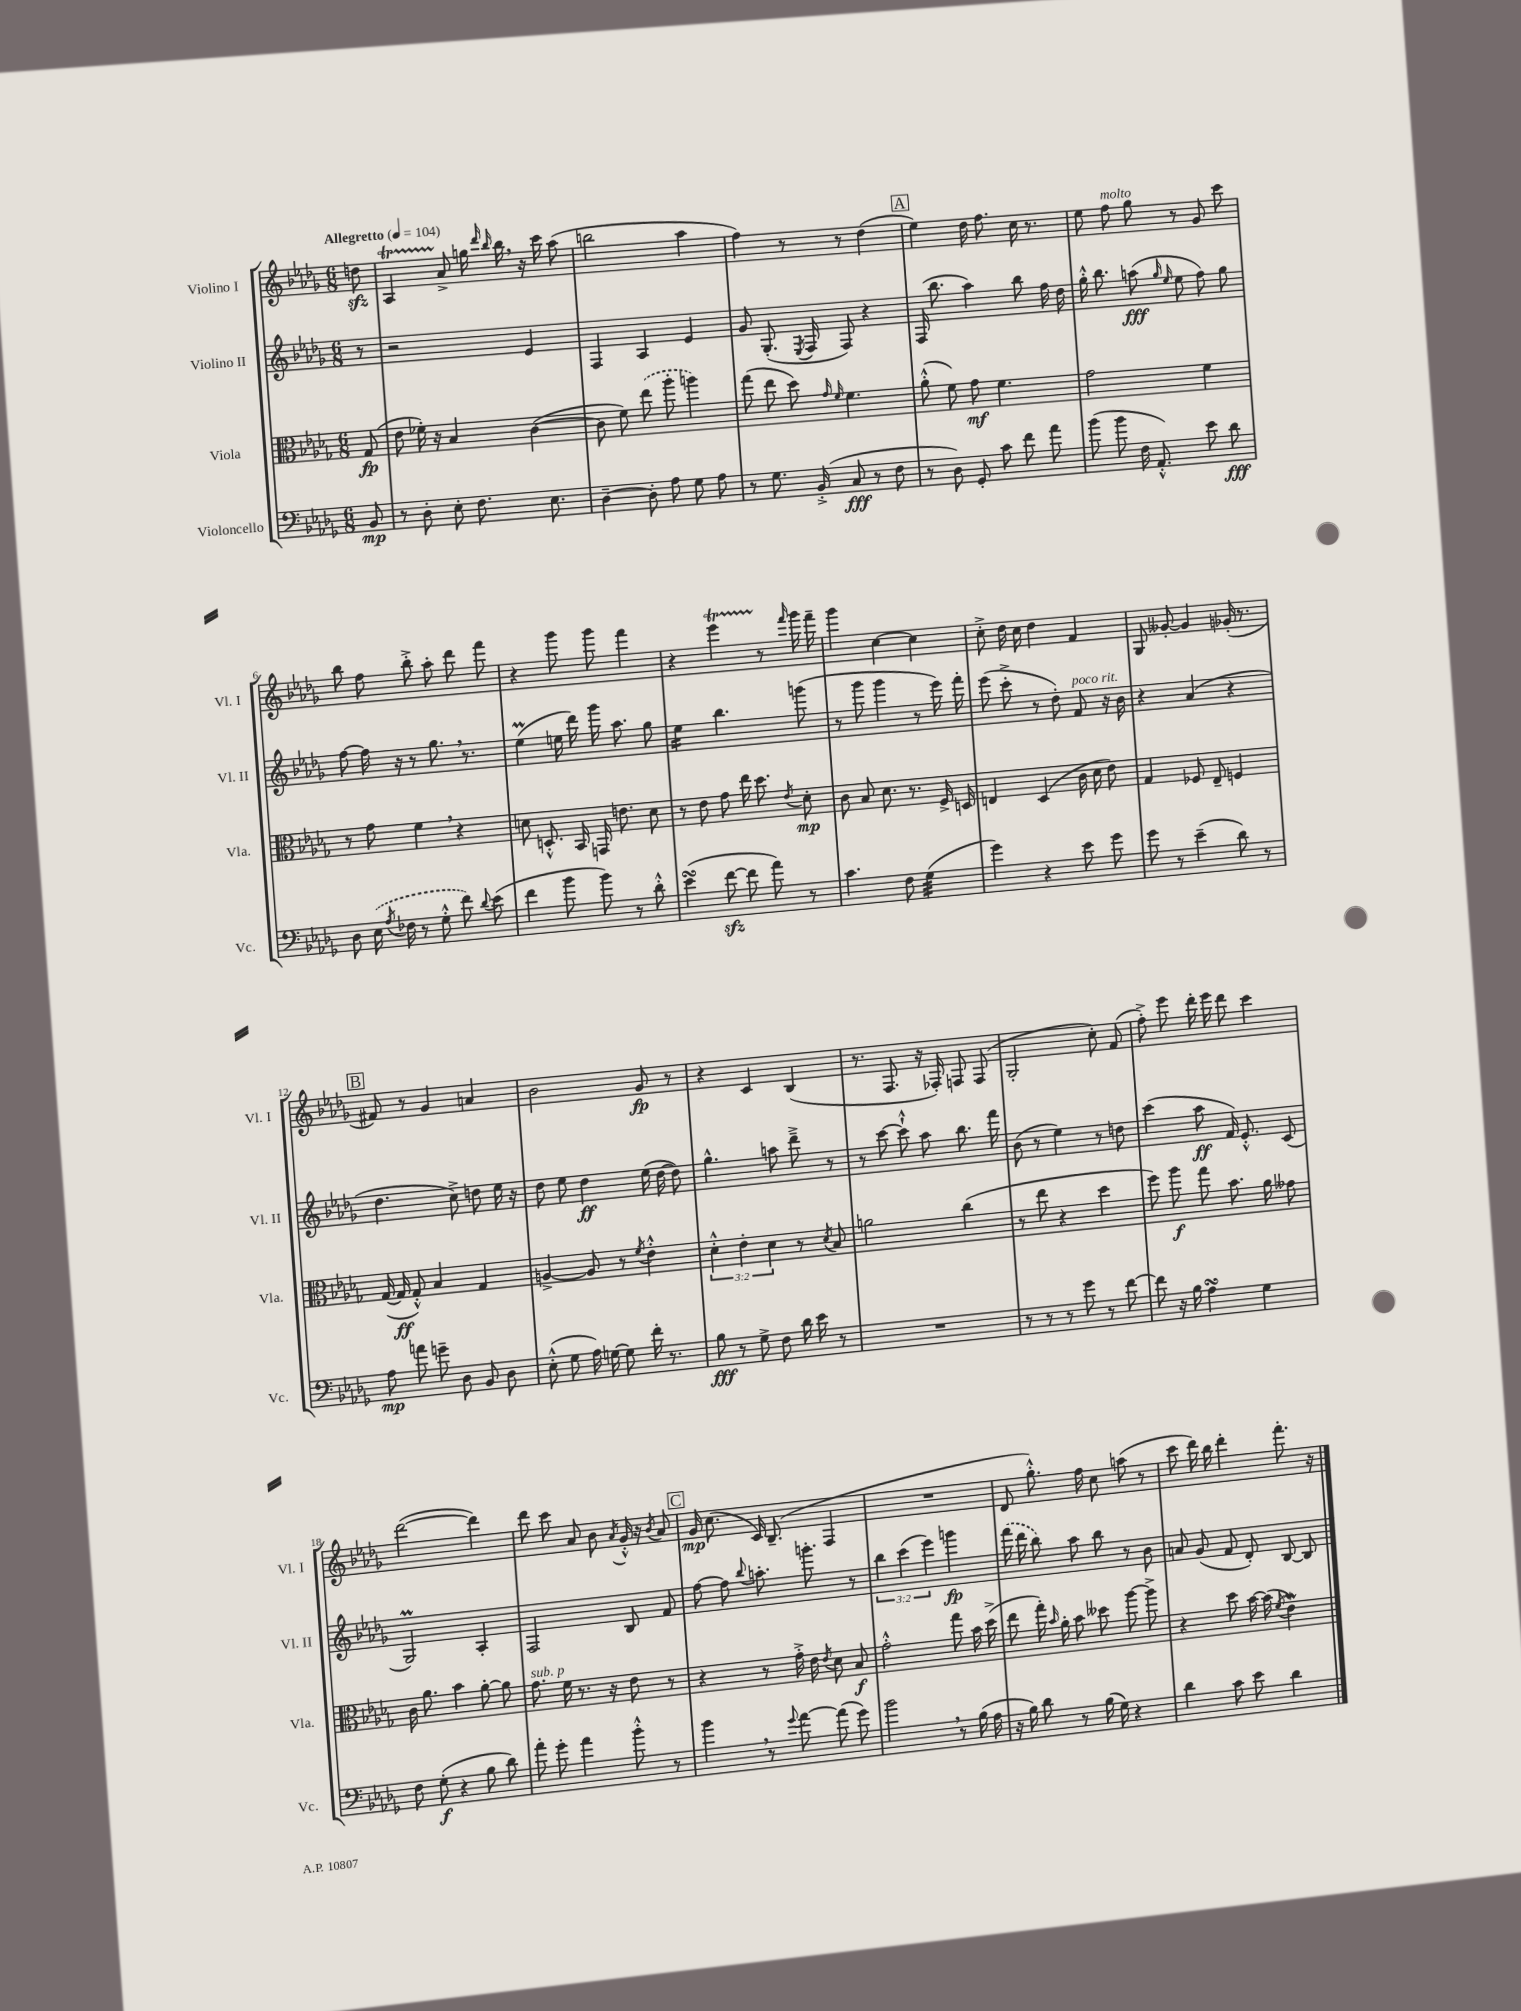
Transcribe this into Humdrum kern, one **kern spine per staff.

**kern	**kern	**kern	**kern
*staff4	*staff3	*staff2	*staff1
*clefF4	*clefC3	*clefG2	*clefG2
*k[b-e-a-d-g-]	*k[b-e-a-d-g-]	*k[b-e-a-d-g-]	*k[b-e-a-d-g-]
*M6/8	*M6/8	*M6/8	*M6/8
*MM104	*MM104	*MM104	*MM104
8BB-/	(8G-/	8r	8dd\
=	=	=	=
8r	8e-\	2r	4A-/
8D-'\	16f-'\)	.	.
.	16r	.	.
8E-'\	4B-/	.	8a-^/
8.F\	.	.	16gg\
.	.	.	16qqddd-/
.	.	.	16qqbb-/
.	.	.	16bb-\
.	([4c\	4e-/	16r
8.E-\	.	.	16ccc\
.	.	.	(8aa-\
=	=	=	=
[4D-~\	8c\]	4F/	2bb\
.	8f\)	.	.
8D-'\]	(8ee-\	4A-/	.
8A-\	8aa-'\	.	.
8G-\	4aa\)	4e-/	4aa-\
8A-\	.	.	.
=	=	=	=
8r	(8gg-\	8g-/	4ff\)
8.G-\	8ee-\	(8.G-'/	.
.	8dd-\)	.	8r
.	.	8qE-/	.
(16BB-'^/	.	16F/	.
.	16qqg-/	.	.
.	16qqf/	.	.
8C/	4.f\	8F/)	8r
8r	.	4r	(4dd-\
8F\	.	.	.
=	=	=	=
8r	(8a-'^^\	(16F/	4ee-\)
.	.	8.bb-\	.
8D-\)	8f\)	.	.
8GG-'/	8g-\	4aa-\)	16dd-\
.	.	.	8.ff\
8c\	4.f\	.	.
8f\	.	8bb-\	16cc\
.	.	.	8.r
8a-\	.	16ff\	.
.	.	16dd-\	.
=	=	=	=
(8b-\	2g-\	16gg-'^^\	8ee-\
.	.	8.bb-\	.
8b-\	.	.	8ff\
16F\	.	(8aa\	8gg-\
8.AA-'^^/)	.	.	.
.	.	16qqgg-/	.
.	.	16qqee-/	.
.	.	8ee-\	8r
8e-\	4f\	8ff\)	8g-/
8d-\	.	8gg-\	8ccc\
=	=	=	=
8D-\	8r	[8ff\	8bb-\
(16E-\	8g-\	16ff\]	8ff\
8qA-/	.	.	.
16F-\	.	16r	.
8r	4f\	8r	8bb-'^\
8G-'^^\	.	8.gg-\	8aa-'\
8f\)	4r	.	8ddd-\
.	.	8.r	.
8qqd-/	.	.	.
(8e-\	.	.	8fff\
=	=	=	=
4f\	8d\	(4ee-\	4r
.	8.D'^^/	.	.
8b-\	.	16ee\	8ggg-\
.	16BB-/	16ddd-\)	.
8b-\)	16GG/	16ggg-\	8ggg-\
.	8.e\	8.aa-\	.
8r	.	.	4fff\
8d-'^^\	8d\	8gg-\	.
=	=	=	=
(4e-\	8r	4ee-\	4r
.	8e-\	.	.
[8f\	8g-\	4.bb-\	4eee-\
8f\]	16ee-\	.	.
.	8.dd-\	.	.
8a-\)	.	.	8r
.	8qe-/	.	16qqfff/
8r	8d-'\	(8ggg\	16ggg-\
.	.	.	16fff~\
=	=	=	=
4.c\	8c\	8r	4ggg-\
.	8B-/	8ggg-\	.
.	8.d-\	4ggg-\	[4cc\
8F\	.	.	.
.	8.r	.	.
(4G-\	.	8r	4cc\]
.	16F^/	16eee-\)	.
.	16D/	16fff'\	.
=	=	=	=
4g-\)	4E/	(8eee-\	8cc'^\
.	.	8ccc'^\	16dd-\
.	.	.	16cc\
4r	(4D-/	8r	4dd-\
.	.	8dd-'\)	.
8e-\	16c\	8f/	4f/
.	16d-\	.	.
8g-\	8e-\)	16r	.
.	.	16b-\	.
=	=	=	=
8g-\	4G-/	4r	8G-/
8r	.	.	[8g--'/
(4e-~\	8F-/	(4a-/	4g--/]
.	8E-~/	.	.
8d-\)	4F/	4r	(16g-'/
.	.	.	8.r
8r	.	.	.
=	=	=	=
8A-\	([16G-/	4.dd-\	8f#/)
.	16G-/]	.	.
8a\	8G-'^^/)	.	8r
8g~\	4B-/	.	4g-/
8D-\	.	8cc^\)	.
8BB-/	4G-/	8dd\	4a/
8D-\	.	16ee-\	.
.	.	16r	.
=	=	=	=
(8E-'^^\	[4A^/	8dd-\	2b-\
8G-\	.	8ee-\	.
16A-\)	8A/]	4dd-\	.
[16G\	.	.	.
8G\]	8r	.	.
.	8qf/	.	.
16f'\	4e-'^^\	(16ee-\	8g-/
8.r	.	[16dd-\	.
.	.	8dd-\])	8r
=	=	=	=
8B-\	6d-'^^\	4.gg-^^\	4r
8r	.	.	.
.	6e-'\	.	.
8G-^\	.	.	4c/
.	6d-\	.	.
8F\	.	8aa\	.
16d-\	8r	8ddd-~^\	(4B-/
16e-\	.	.	.
.	8qd-/	.	.
8r	8B-/	8r	.
=	=	=	=
2.r	2a\	8r	8.r
.	.	[8ccc\	.
.	.	.	8.F/
.	.	8ccc`^^\]	.
.	.	8aa-\	16r
.	.	.	16F-'/)
.	(4cc\	8.bb-\	8F/
.	.	.	(8F/
.	.	16fff\	.
=	=	=	=
8r	8r	(8b-\	2G-'/
8r	8ee-\	8r	.
8r	4r	4ee-\)	.
8g-\	.	.	.
8r	4dd-\	8r	8cc'\)
[8f\	.	8dd\	(8f/
=	=	=	=
8f\]	8ff\)	(4ccc\	8ff'^\)
16r	8aa-\	.	8eee-\
16B-\	.	.	.
4A-\	8gg-\	8aa-\	16ddd-'\
.	.	.	16eee-\
.	8.b-\	16f/)	8ddd-\
.	.	8.e-'^^/	.
4G-\	.	.	4ccc\
.	16a-\	.	.
.	8g--\	(8c/	.
=	=	=	=
8F\	16c\	2G-/)	([2ddd-\
.	8.a-\	.	.
(8G-'\	.	.	.
4r	4b-\	.	.
8B-\	[8a-'\	4A-'/	4ddd-\])
8d-\)	8a-\]	.	.
=	=	=	=
8a-'\	8.g-\	2F/	8ddd-\
8g-'\	.	.	8ccc\
.	16f\	.	.
4a-\	8.r	.	8a-/
.	.	.	8b-\
.	16r	.	.
.	.	.	8qa-/
8b-'^^\	8e-\	8B-/	16g-'^^/
.	.	.	16r
.	.	.	8qb-/
8r	8r	8f/	8a-/
=	=	=	=
4b-\	4r	[8ff\	16g-/
.	.	.	(8.cc\
.	.	8ff\]	.
.	.	8qqbb-/	.
8r	8r	8.aa'\	16c/)
.	.	.	(8.B-~/
8qqg-/	.	.	.
[8a-\	16g-'^\	.	.
.	16e-\	8.ggg'\	.
.	8qe-/	.	.
(8a-\]	8d-\	.	4F/
8g-\)	8B-/	8r	.
=	=	=	=
2b-\	2g-'^^\	6bb-\	2.r
.	.	(6ccc\	.
.	.	6eee-\)	.
8r	8gg-\	4ggg\	.
(16B-\	16b-\	.	.
16A-\	(16dd-^\	.	.
=	=	=	=
16r	8ee-\	(16fff\	8d-/
16B-\)	.	16ddd-\	.
8d-\	16gg-'\)	8bb-\)	8.gg-'^^\)
.	16qqb-/	.	.
.	16a-'\	.	.
8r	8b-\	8aa-\	.
.	.	.	16ff\
(16B-\	8dd--\	8bb-\	8cc\
16G-\)	.	.	.
4r	[8aa-\	8r	(8aa\
.	8aa-^\]	8b-\	8r
=	=	=	=
4d-\	4r	8a/	8ccc\
.	.	(8g-/	16ddd-\)
.	.	.	16bb-\
8c\	8dd-\	8f/	4ddd-'\
8e-\	[16b-\	8d-'/)	.
.	(16b-\]	.	.
.	8qf/	.	.
4d-\	4e-\)	[8B-/	8.fff'\
.	.	8B-/]	.
.	.	.	16r
==	==	==	==
*-	*-	*-	*-
